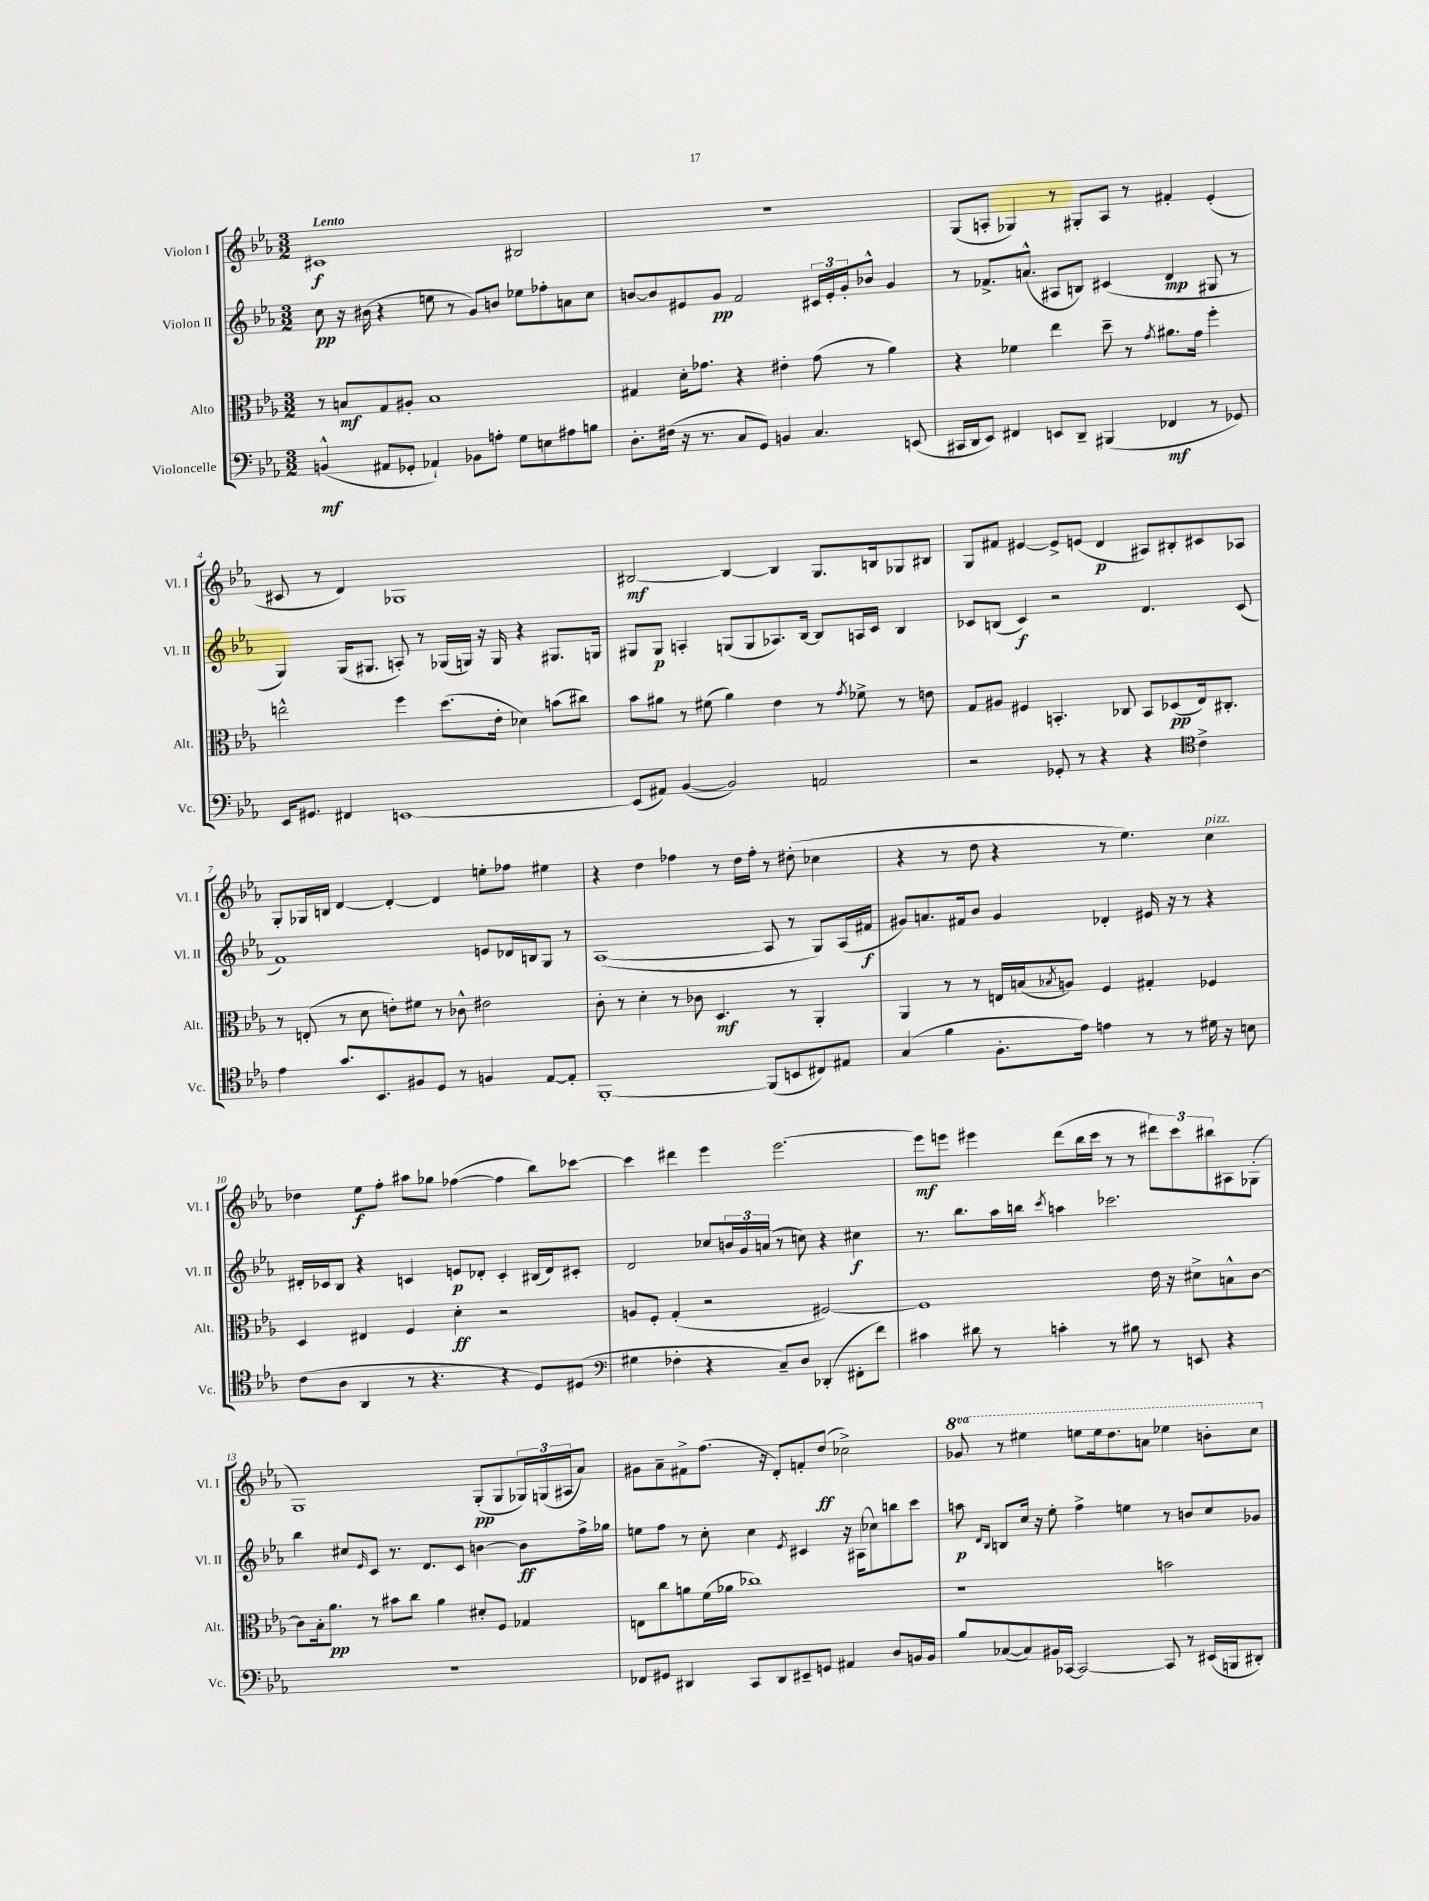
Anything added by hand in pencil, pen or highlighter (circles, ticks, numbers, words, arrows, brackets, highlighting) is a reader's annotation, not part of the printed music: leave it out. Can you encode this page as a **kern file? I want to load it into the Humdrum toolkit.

**kern	**kern	**kern	**kern
*staff4	*staff3	*staff2	*staff1
*clefF4	*clefC3	*clefG2	*clefG2
*k[b-e-a-]	*k[b-e-a-]	*k[b-e-a-]	*k[b-e-a-]
*M3/2	*M3/2	*M3/2	*M3/2
(4BB^^/	8r	8cc\	1c#
.	8B/L	16r	.
.	.	(16b#\	.
8AA#/L	8G/	4r	.
8GG-'/J	8A#'/J	.	.
4AA-`/)	1B	8ee\	.
.	.	8r	.
8BB-\L	.	8g/L)	.
8A'\J	.	8b/J	.
8G\L	.	8ee-\L	2B#/
8E\	.	8ff-'\	.
8A#\	.	8a\	.
8B\J	.	8cc\J	.
=	=	=	=
8.D'\L	4G#/	[8b/L	1.r
.	.	8b/]	.
(16F#\Jk	.	.	.
16r	16d'\LK	8e#/	.
8.r	8.g-\J	.	.
.	.	8g/J	.
8C/L	4r	2f/	.
8GG/J)	.	.	.
4BB/	4e#'\	.	.
4.C/	(8g-\	24c#/LL	.
.	.	24e#'/	.
.	.	24g'/J	.
.	8r	8b-^^/J	.
.	4a-\)	4g/	.
(8EE/	.	.	.
=	=	=	=
16CC#/LL	4r	8r	(8G/L
16DD/J	.	.	.
8EE-/J)	.	8.f-^/L	8A'/J
4FF#/	4f-\	.	4G-/)
.	.	(8.a^^/J	.
8EE/L	4ee-\	8A#/L	8r
8DD~/J	.	8B/J)	8G#'/L
(4BBB#/	8dd~\	(4c#/	8A/J
.	8r	.	8r
.	8qg/	.	.
4FF-/	8.a#\L	4d/	4f#'/
.	16g\Jk	.	.
8r	4ff'\	8G#/	(4e-'/
8GG-/)	.	8r	.
=	=	=	=
16EE-/LK	2ee^^\	4G/)	8c#/
8.GG#/J	.	.	.
.	.	.	8r
4FF#/	.	(16G/LK	4d/)
.	.	8.G#/J	.
[1EE	4ff\	8A'/)	1G-
.	.	8r	.
.	(8.dd\L	(16G-/LL	.
.	.	16G/JJ)	.
.	.	16r	.
.	16e-'\Jk	16G/	.
.	4d-\)	4r	.
.	(8b\L	8.G#/L	.
.	8cc#\J)	.	.
.	.	16G/Jk	.
=	=	=	=
(8EE/]L	8b-\L	8G#/L	[2B#/
8AA#/J)	8a#\J	8G#/J	.
([4BB-/	8r	4A'/	.
.	(8f#\	.	.
2BB-/])	4a#\)	(8G/L	4B#/_
.	.	8G/	.
.	4e-\	8.A-/)	4B#/]
.	.	[16B-/Jk	.
2AA/	8r	8B-/]L	8.G/L
.	8qg/	.	.
.	8f-^\	16A/L	.
.	.	16c/JJ	16B/k
.	8r	4B-/	8G-/
.	8e\	.	8B#/J
=	=	=	=
2r	8G/L	8c-/L	8G/L
.	8A#/J	(8B/J	8f#/J
.	4F#/	4c-/)	[4e#/
8GG-'/	4.BB'/	2r	8e#^/]L
8r	.	.	(8e/J
4r	.	.	4d/
.	8C-/	.	.
4r	8BB/L	4.d/	8A#/L)
.	(8D-/	.	8B#'/
*clefC4	*	*	*
4c^\	16E-/k)	.	8c#/
.	8.C#'/J	.	.
.	.	(8c-/	8A-/J
=	=	=	=
4e-\	8r	1f)	8G'/L
.	(8E'/	.	16G-/L
.	.	.	16B/JJ
8.g/L	8r	.	[4d/
.	8d\	.	.
8.BB-/	.	.	.
.	8e'\L)	.	4d'/_
8F#/	8f#\J	.	.
8D/J	8r	.	4d/]
8r	8c-^^\	.	.
4F/	2e#\	8e/L	8ee'\L
.	.	16d-/L	8ff-\J
.	.	16B/J	.
[8E-/L	.	8G/J	4ee#\
8E-'/]J	.	8r	.
=	=	=	=
[1FF'	8c'\	([1A-	4r
.	8r	.	.
.	4d'\	.	4dd\
.	8r	.	4ff-\
.	8c-\	.	.
.	4.D/	.	8r
.	.	.	16dd\LL
.	.	.	16ff-'\JJ
(8FF/]L	.	8A-/]	8r
8BB/	8r	8r	(8dd#'\
8C#/)	4AA-'/	8G/L)	4cc-\
8E#/J	.	(16A-/L	.
.	.	16f#/JJ	.
=	=	=	=
(4G/	4AA-/	8g#/L)	4r
.	.	8.a/	.
4f\	8r	.	8r
.	.	16f#/k	.
.	8r	8b-/J	8dd\
8.F'\L	16E/LL	4g#/	4r
.	(16B/J	.	.
.	8qB-/	.	.
.	8A/J)	.	.
16e-\Jk)	.	.	.
4e\	4F/	4d-'/	8r
.	.	.	4.ee-\)
8r	4G#'/	16e#/	.
.	.	16r	.
8r	.	8r	.
16d#\	4F-/	4r	4cc\
16r	.	.	.
8B\	.	.	.
=	=	=	=
(8c\L	4D/	16d#'/LL	4dd-\
.	.	16c-/J	.
8A-\J	.	8B-/J	.
4AA-/	4E#/	4r	8ee-\L
.	.	.	8ff'\J
8r	4F/	4c/	8aa#\L
4.r	.	.	8gg-\J
.	4d'\	8e/L	([4ff-\
.	.	8d-'/J	.
4r	2r	4c'/	4ff-\]
8D/L)	.	(16B#/LL	8bb-\L)
.	.	16d-/J)	.
(8D#/J	.	8c#'/J	[8ccc-\J
=	=	=	=
*clefF4	*	*	*
4G#\	8A/L	2d/	4ccc-\]
.	8F'/J	.	.
4F-'\	(4G'/	.	4ddd#\
4r	2r	8cc-/L	4eee-\
.	.	24b/L	.
.	.	24g/	.
.	.	(24a/JJ	.
8C~/L)	.	8r	[2.eee-\
8D/J	.	8cc\)	.
(4DD-'/	[2F#/)	4r	.
8FF#'\L	.	4cc#\	.
8f\J)	.	.	.
=	=	=	=
4c#\	1F#]	8.r	8eee-\]L
.	.	.	8eee\J
.	.	8.bb-\L	.
8d#\	.	.	4eee#\
8r	.	16aa-\L	.
.	.	16bb\JJ	.
.	.	8qccc/	.
4c'\	.	4aa\	(8ddd\L
.	.	.	16bb-\L
.	.	.	16ccc\JJ
8r	.	2.ccc-\	8r
8B#\	.	.	8r
8r	16e-\	.	12ddd#\L)
.	16r	.	.
.	.	.	12ccc\
8EE/	8d#^\L	.	.
.	.	.	12bb#\
4r	8B^^\	.	8A#\
.	[8c\J	.	(8G-'\J
=	=	=	=
1.r	8c\]L	4bb-\	1G)
.	16B-'\k	.	.
.	8.a-\J	.	.
.	.	8cc#/L	.
.	.	16qqe-/	.
.	8r	8c/J	.
.	8b#\L	8.r	.
.	8cc\J	.	.
.	.	8.d/L	.
.	4a-\	.	.
.	.	8c/J	.
.	8d#'/L	[4b\	(8G'/L
.	8F/J	.	8G/
.	4G-/	8b\]L	24G-/L)
.	.	.	(24G/
.	.	.	24A#/J
.	.	16ff^\L	8a-/J)
.	.	16gg-\JJ	.
=	=	=	=
8FF-/L	8E\L	8ee\L	8g#\L
8GG#/J	8cc\	8ff\J	8a-~\
4DD#/	8a\	8r	8f#^\
.	(16f\L	8cc'\	(8.ff\J
.	16a-\JJ	.	.
8CC/L	1cc-)	4cc\	.
.	.	.	16r
8DD#/	.	.	8d'/L)
.	.	8qe-/	.
8EE#~/	.	4c#/	8f'/
8GG/J	.	.	(8dd/J
4AA#/	.	16r	2cc-^\)
.	.	(16A#\LK	.
.	.	8cc-\)	.
8D/L	.	8bb\	.
16BB/L	.	8ccc\J	.
16BB/JJ	.	.	.
=	=	=	=
8B-/L	1r	8aa\	8gg-/
.	.	16qqd/LL	.
.	.	16qqB-/JJ	.
([8C-/	.	8B/L	8r
8C-/])	.	16cc/Jk	4eee#\
.	.	16r	.
16BB#/L	.	8ee-'\	.
[16CC-/JJ	.	.	.
2CC-/_	.	4ff^\	8eee\L
.	.	.	16eee\k
.	.	.	8.ddd\
.	.	4ee\	.
.	.	.	8aa\J
8CC-/]	2b\	8r	4eee-\
8r	.	8b/L	.
(16EE#/LL	.	8cc/	8bb'\L
16BBB/J	.	.	.
8DD#'/J)	.	8g-/J	8ccc\J
==	==	==	==
*-	*-	*-	*-
